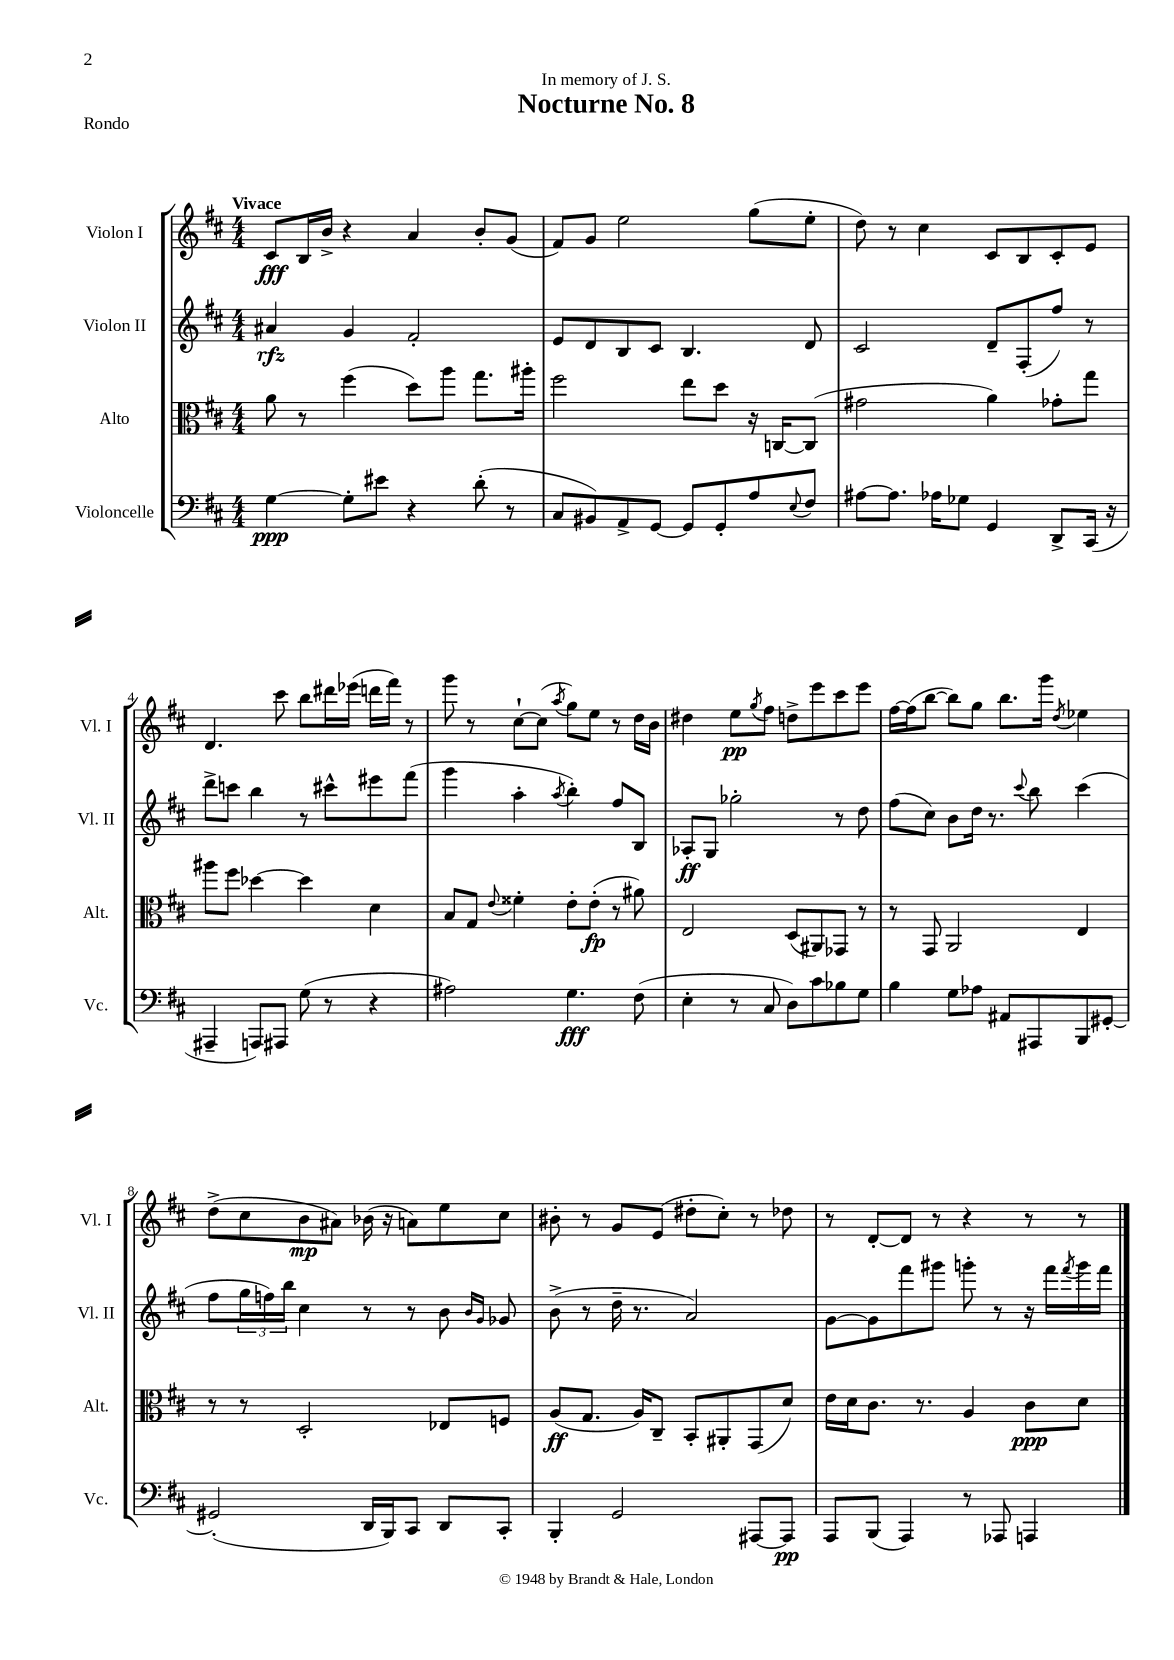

**kern	**dynam	**kern	**dynam	**kern	**dynam	**kern	**dynam
*part4	*part4	*part3	*part3	*part2	*part2	*part1	*part1
*staff4	*staff4	*staff3	*staff3	*staff2	*staff2	*staff1	*staff1
*I"Violoncelle	*	*I"Alto	*	*I"Violon II	*	*I"Violon I	*
*I'Vc.	*	*I'Alt.	*	*I'Vl. II	*	*I'Vl. I	*
*clefF4	*	*clefC3	*	*clefG2	*	*clefG2	*
*k[f#c#]	*	*k[f#c#]	*	*k[f#c#]	*	*k[f#c#]	*
*M4/4	*	*M4/4	*	*M4/4	*	*M4/4	*
=1	=1	=1	=1	=1	=1	=1	=1
!	!	!	!	!	!	!LO:TX:a:B:t=Vivace	!
[4G\	ppp	8a\	.	4a#X/	rfz	8c#/L	fff
.	.	8r	.	.	.	16B/L	.
.	.	.	.	.	.	16b^/JJ	.
8G'\L]	.	(4ff#\	.	4g/	.	4r	.
8e#X\J	.	.	.	.	.	.	.
4r	.	8dd\L)	.	2f#'/	.	4a/	.
.	.	8aa\J	.	.	.	.	.
(8d'\	.	8.gg\L	.	.	.	8b'/L	.
8r	.	.	.	.	.	(8g/J	.
.	.	16aa#X'\Jk	.	.	.	.	.
=2	=2	=2	=2	=2	=2	=2	=2
8C#/L	.	2ff#\	.	8e/L	.	8f#/L)	.
8BB#X/)	.	.	.	8d/	.	8g/J	.
8AA^/	.	.	.	8B/	.	2ee\	.
[8GG/J	.	.	.	8c#/J	.	.	.
8GG/L]	.	8ee\L	.	4.B/	.	.	.
8GG'/	.	8dd\J	.	.	.	.	.
8A/	.	16r	.	.	.	(8gg\L	.
.	.	[16Cn/KL	.	.	.	.	.
8qqE/	.	.	.	.	.	.	.
8F#/J	.	(8C/J]	.	8d/	.	8ee'\J	.
=3	=3	=3	=3	=3	=3	=3	=3
[8A#X\L	.	2g#X\	.	2c#/	.	8dd\)	.
8.A#\J]	.	.	.	.	.	8r	.
.	.	.	.	.	.	4cc#\	.
16A-X\KL	.	.	.	.	.	.	.
8G-X\J	.	.	.	.	.	.	.
4GG/	.	4a\)	.	8d~/L	.	8c#/L	.
.	.	.	.	(8F#'/	.	8B/	.
8DD^/L	.	8g-X'\L	.	8ff#/J)	.	8c#'/	.
(16CC#/Jk	.	8gg\J	.	8r	.	8e/J	.
16r	.	.	.	.	.	.	.
!!LO:LB:g=z
=4	=4	=4	=4	=4	=4	=4	=4
4AAA#X~/	.	8aa#X\L	.	8ddd^\L	.	4.d/	.
.	.	8ff#\J	.	8cccn\J	.	.	.
8AAAn/L)	.	[4dd-X\	.	4bb\	.	.	.
8AAA#X/J	.	.	.	.	.	8ccc#\	.
(8G\	.	4dd-\]	.	8r	.	8bb\L	.
8r	.	.	.	8ccc#X^^\L	.	16ddd#X\L	.
.	.	.	.	.	.	(16eee-X\JJ	.
4r	.	4d\	.	8eee#X\	.	16dddn\LL	.
.	.	.	.	.	.	16fff#\JJ)	.
.	.	.	.	(8fff#\J	.	8r	.
=5	=5	=5	=5	=5	=5	=5	=5
2A#X\)	.	8B/L	.	4ggg\	.	8ggg\	.
.	.	8G/J	.	.	.	8r	.
.	.	8qqe/	.	.	.	.	.
.	.	4f##X'\	.	4aa'\	.	[8cc#`\L	.
.	.	.	.	.	.	(8cc#\J]	.
.	.	.	.	8qaa/	.	8qaa/	.
4.G\	fff	8e'\L	.	4bb'\)	.	8gg\L)	.
.	.	(8e'\J	fp	.	.	8ee\J	.
.	.	8r	.	8ff#/L	.	8r	.
(8F#\	.	8a#X\)	.	8B/J	.	16dd\LL	.
.	.	.	.	.	.	16b\JJ	.
=6	=6	=6	=6	=6	=6	=6	=6
4E'\	.	2E/	.	8A-X'/L	ff	4dd#X\	.
.	.	.	.	8G/J	.	.	.
8r	.	.	.	2gg-X'\	.	8ee\L	pp
.	.	.	.	.	.	8qgg/	.
8C#/	.	.	.	.	.	8ff#\J	.
8D\L)	.	(8D/L	.	.	.	8ddn^\L	.
8c#\	.	8AA#X/)	.	.	.	8eee\	.
8B-X\	.	8GG-X/J	.	8r	.	8ccc#\	.
8G\J	.	8r	.	8dd\	.	8eee\J	.
=7	=7	=7	=7	=7	=7	=7	=7
4B\	.	8r	.	(8ff#\L	.	[16ff#\LL	.
.	.	.	.	.	.	(16ff#\J]	.
.	.	8GG/	.	8cc#\J)	.	[8bb\J	.
8G\L	.	2AA/	.	8b\L	.	8bb\L])	.
8A-X\J	.	.	.	16dd\Jk	.	8gg\J	.
.	.	.	.	8.r	.	.	.
8AA#X/L	.	.	.	.	.	8.bb\L	.
.	.	.	.	8qqccc#/	.	.	.
8AAA#X/	.	.	.	8bb\	.	.	.
.	.	.	.	.	.	16ggg\Jk	.
.	.	.	.	.	.	8qdd/	.
8BBB/	.	4E/	.	(4ccc#\	.	4ee-X\	.
[8GG#X'/J	.	.	.	.	.	.	.
!!LO:LB:g=z
=8	=8	=8	=8	=8	=8	=8	=8
(2GG#X'/]	.	8r	.	8ff#\L	.	(8dd^\L	.
.	.	8r	.	24gg\L	.	8cc#\	.
.	.	.	.	24ffn\)	.	.	.
.	.	.	.	24bb\JJ	.	.	.
.	.	2D'/	.	4cc#\	.	8b\	mp
.	.	.	.	.	.	8a#X\J)	.
16DD/LL	.	.	.	8r	.	(16b-X\	.
16BBB/J)	.	.	.	.	.	16r	.
8CC#/J	.	.	.	8r	.	8an\L)	.
8DD/L	.	8E-X/L	.	8b\	.	8ee\	.
.	.	.	.	16qqb/LL	.	.	.
.	.	.	.	16qqg/JJ	.	.	.
8CC#'/J	.	8Fn/J	.	8g-X/	.	8cc#\J	.
=9	=9	=9	=9	=9	=9	=9	=9
4BBB'/	.	(8A/L	ff	(8b^\	.	8b#X'\	.
.	.	8.G/J	.	8r	.	8r	.
2GG/	.	.	.	16dd~\	.	8g/L	.
.	.	16A/KL)	.	8.r	.	.	.
.	.	8C#~/J	.	.	.	(8e/J	.
.	.	8BB'/L	.	2a/)	.	8dd#X'\L	.
.	.	8AA#X'/	.	.	.	8cc#'\J)	.
[8AAA#X/L	.	(8GG/	.	.	.	8r	.
8AAA#/J]	pp	8d/J)	.	.	.	8dd-X\	.
=10	=10	=10	=10	=10	=10	=10	=10
8AAA/L	.	16e\LL	.	[8g\L	.	8r	.
.	.	16d\J	.	.	.	.	.
(8BBB/J	.	8.c#\J	.	8g\]	.	[8d'/L	.
4AAA/)	.	.	.	8fff#\	.	8d/J]	.
.	.	8.r	.	.	.	.	.
.	.	.	.	8ggg#X\J	.	8r	.
8r	.	4A/	.	8gggn'\	.	4r	.
8AAA-X/	.	.	.	8r	.	.	.
4AAAn/	.	8c#\L	ppp	16r	.	8r	.
.	.	.	.	16fff#\LL	.	.	.
.	.	.	.	8qfff#/	.	.	.
.	.	8d\J	.	16ggg\	.	8r	.
.	.	.	.	16fff#\JJ	.	.	.
==	==	==	==	==	==	==	==
*-	*-	*-	*-	*-	*-	*-	*-
